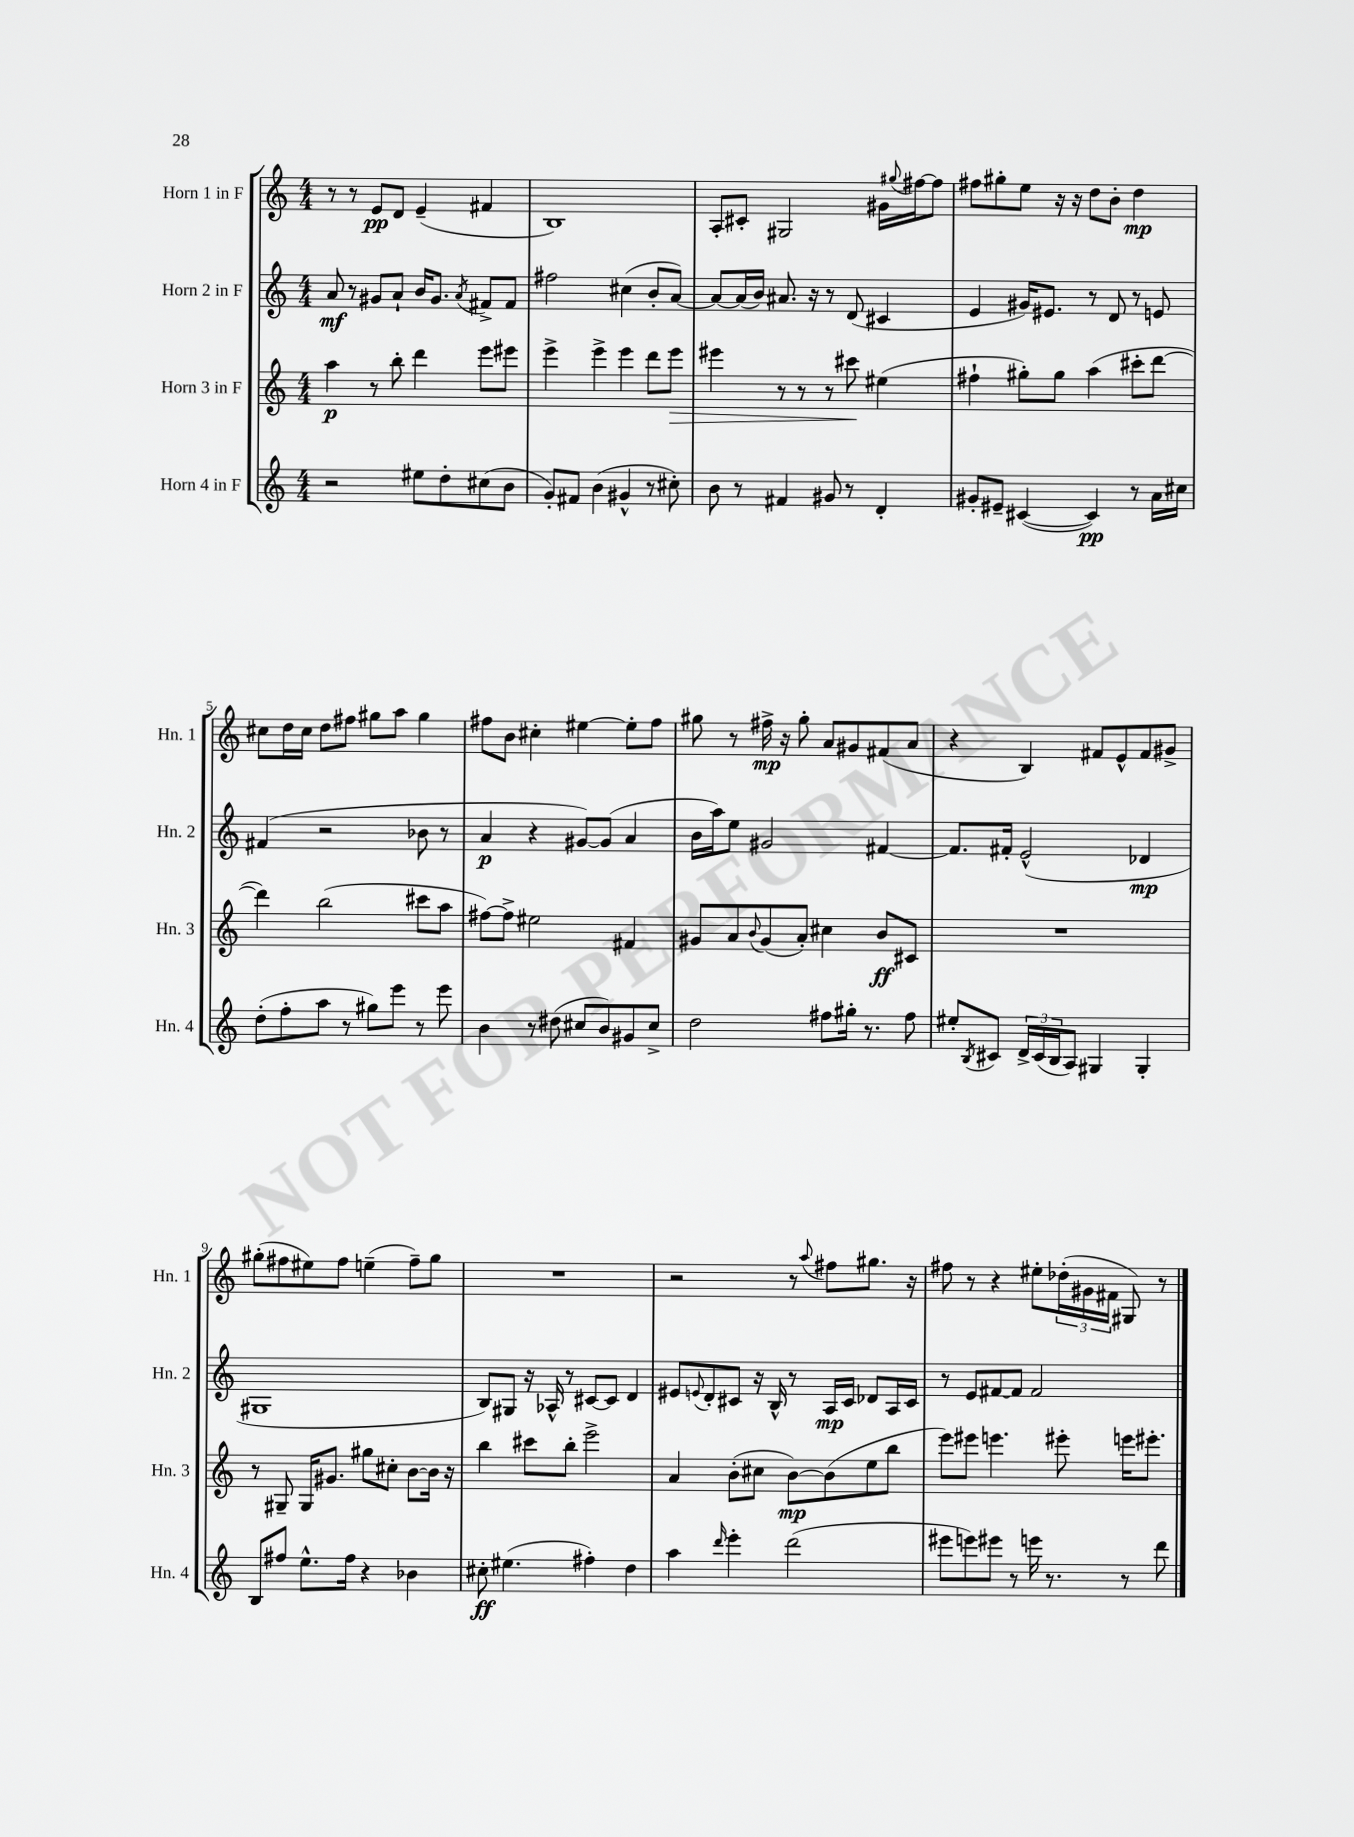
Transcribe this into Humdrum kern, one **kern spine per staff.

**kern	**kern	**kern	**kern
*staff4	*staff3	*staff2	*staff1
*clefG2	*clefG2	*clefG2	*clefG2
*k[]	*k[]	*k[]	*k[]
*M4/4	*M4/4	*M4/4	*M4/4
2r	4aa\	8a/	8r
.	.	8r	8r
.	8r	8g#/L	8e/L
.	8bb'\	8a`/J	8d/J
8ee#\L	4ddd\	16b/LK	(4e~/
.	.	8.g#/J	.
8dd'\	.	.	.
.	.	8qa/	.
(8cc#\	8eee\L	8f#^/L	4f#/
8b\J	8eee#\J	8f#/J	.
=	=	=	=
8g'/L)	4eee^\	2ff#\	1B)
8f#/J	.	.	.
(4b\	4eee^\	.	.
4g#^^/	4eee\	(4cc#\	.
8r	8ddd\L	8b'/L	.
8cc#'\)	8eee\J	[8a/J)	.
=	=	=	=
8b\	4eee#\	8a/_L	8A'/L
8r	.	(16a/]L	8c#'/J
.	.	16b/JJ)	.
4f#/	8r	8.a#/	2G#/
.	8r	.	.
.	.	16r	.
8g#/	8r	8r	.
8r	8ccc#\	(8d/	.
4d'/	(4ee#\	4c#/	16g#\LL
.	.	.	8qqgg#/
.	.	.	[16ff#\J
.	.	.	8ff#\]J
=	=	=	=
8g#'/L	4ff#`\	4e/	8ff#\L
8e#~/J	.	.	8gg#'\
([4c#/	8gg#'\L)	16g#/LK)	8ee\J
.	.	8.e#/J	.
.	8gg#\J	.	16r
.	.	.	16r
4c#/])	(4aa\	8r	8dd\L
.	.	8d/	8b'\J
8r	8ccc#'\L	8r	4dd\
16a\LL	[8ddd\J	8e/	.
16cc#\JJ	.	.	.
=	=	=	=
(8dd'\L	4ddd\])	(4f#/	8cc#\L
8ff'\	.	.	16dd\L
.	.	.	16cc#\JJ
8aa\J	(2bb\	2r	8dd\L
8r	.	.	8ff#\J
8gg#\L)	.	.	8gg#\L
8eee\J	.	.	8aa\J
8r	8ccc#\L	8b-\	4gg#\
8eee\	8aa\J	8r	.
=	=	=	=
4b\	[8ff#\L)	4a/	8ff#\L
.	8ff#^\]J	.	8b\J
8r	2ee#\	4r	4cc#'\
(8dd#\	.	.	.
8cc#/L	.	[8g#/L)	[4ee#\
8b/)	.	(8g#/]J	.
8g#/	4f#/	4a/	8ee#'\]L
8cc#^/J	.	.	8ff#\J
=	=	=	=
2dd\	8g#/L	16b\LL	8gg#\
.	.	16aa\J)	.
.	8a/	8ee\J	8r
.	8qqb/	.	.
.	(8g#/	2g#/	16ff#^\
.	.	.	16r
.	8a'/J)	.	8gg#'\
8ff#\L	4cc#\	.	8a/L
16gg#'\Jk	.	.	8g#/
8.r	.	.	.
.	8b/L	[4f#/	(8f#/
8ff#\	8c#/J	.	8a/J
=	=	=	=
8ee#'/L	1r	8.f#/]L	4r
8qB/	.	.	.
8c#/J	.	.	.
.	.	16f#'/Jk	.
24d^/LL	.	(2e^^/	4B/)
(24c#/	.	.	.
24B/J	.	.	.
8A/J)	.	.	.
4G#/	.	.	8f#/L
.	.	.	8e^^/
4G#'/	.	4d-/	8f#/
.	.	.	8g#^/J
=	=	=	=
8B/L	8r	1G#	(8gg#'\L
8ff#/J	8G#~/	.	8ff#\
8.ee^^\L	16G#/LK	.	8ee#\)
.	8.g#/J	.	.
.	.	.	8ff#\J
16ff#\Jk	.	.	.
4r	8gg#\L	.	(4ee~\
.	8cc#'\J	.	.
4b-\	[8b\L	.	8ff#~\L)
.	16b\]Jk	.	8gg#\J
.	16r	.	.
=	=	=	=
8cc#'\	4bb\	8B/L)	1r
(4.ee#\	.	8G#/J	.
.	8ccc#\L	16r	.
.	.	16A-^^/	.
.	8bb'\J	8r	.
4ff#'\)	2eee^\	[8c#/L	.
.	.	8c#/]J	.
4dd\	.	4d/	.
=	=	=	=
4aa\	4a/	8e#/L	2r
.	.	8qqe/	.
.	.	8d'/	.
16qqddd/	.	.	.
4eee'\	(8b'\L	8c#/J	.
.	8cc#\J	16r	.
.	.	16B^^/	.
(2ddd\	[8b\L)	8r	8r
.	.	.	8qqaa/
.	(8b\]	16A/LL	8ff#\L
.	.	16c#/JJ	.
.	8ee\	8d-/L	8.gg#\J
.	8bb\J	16A/L	.
.	.	16c#/JJ	16r
=	=	=	=
8eee#\L	8eee\L)	8r	8ff#\
8eee\)	8eee#\J	8e/L	8r
8eee#\J	4.eee\	[8f#/	4r
8r	.	8f#/]J	.
16eee\	.	2f#/	8ee#'\L
8.r	.	.	.
.	8eee#'\	.	(24dd-'\L
.	.	.	24g#\
.	.	.	24f#\JJ
8r	16eee\LK	.	8G#/)
.	8.eee#'\J	.	.
8ddd\	.	.	8r
==	==	==	==
*-	*-	*-	*-
